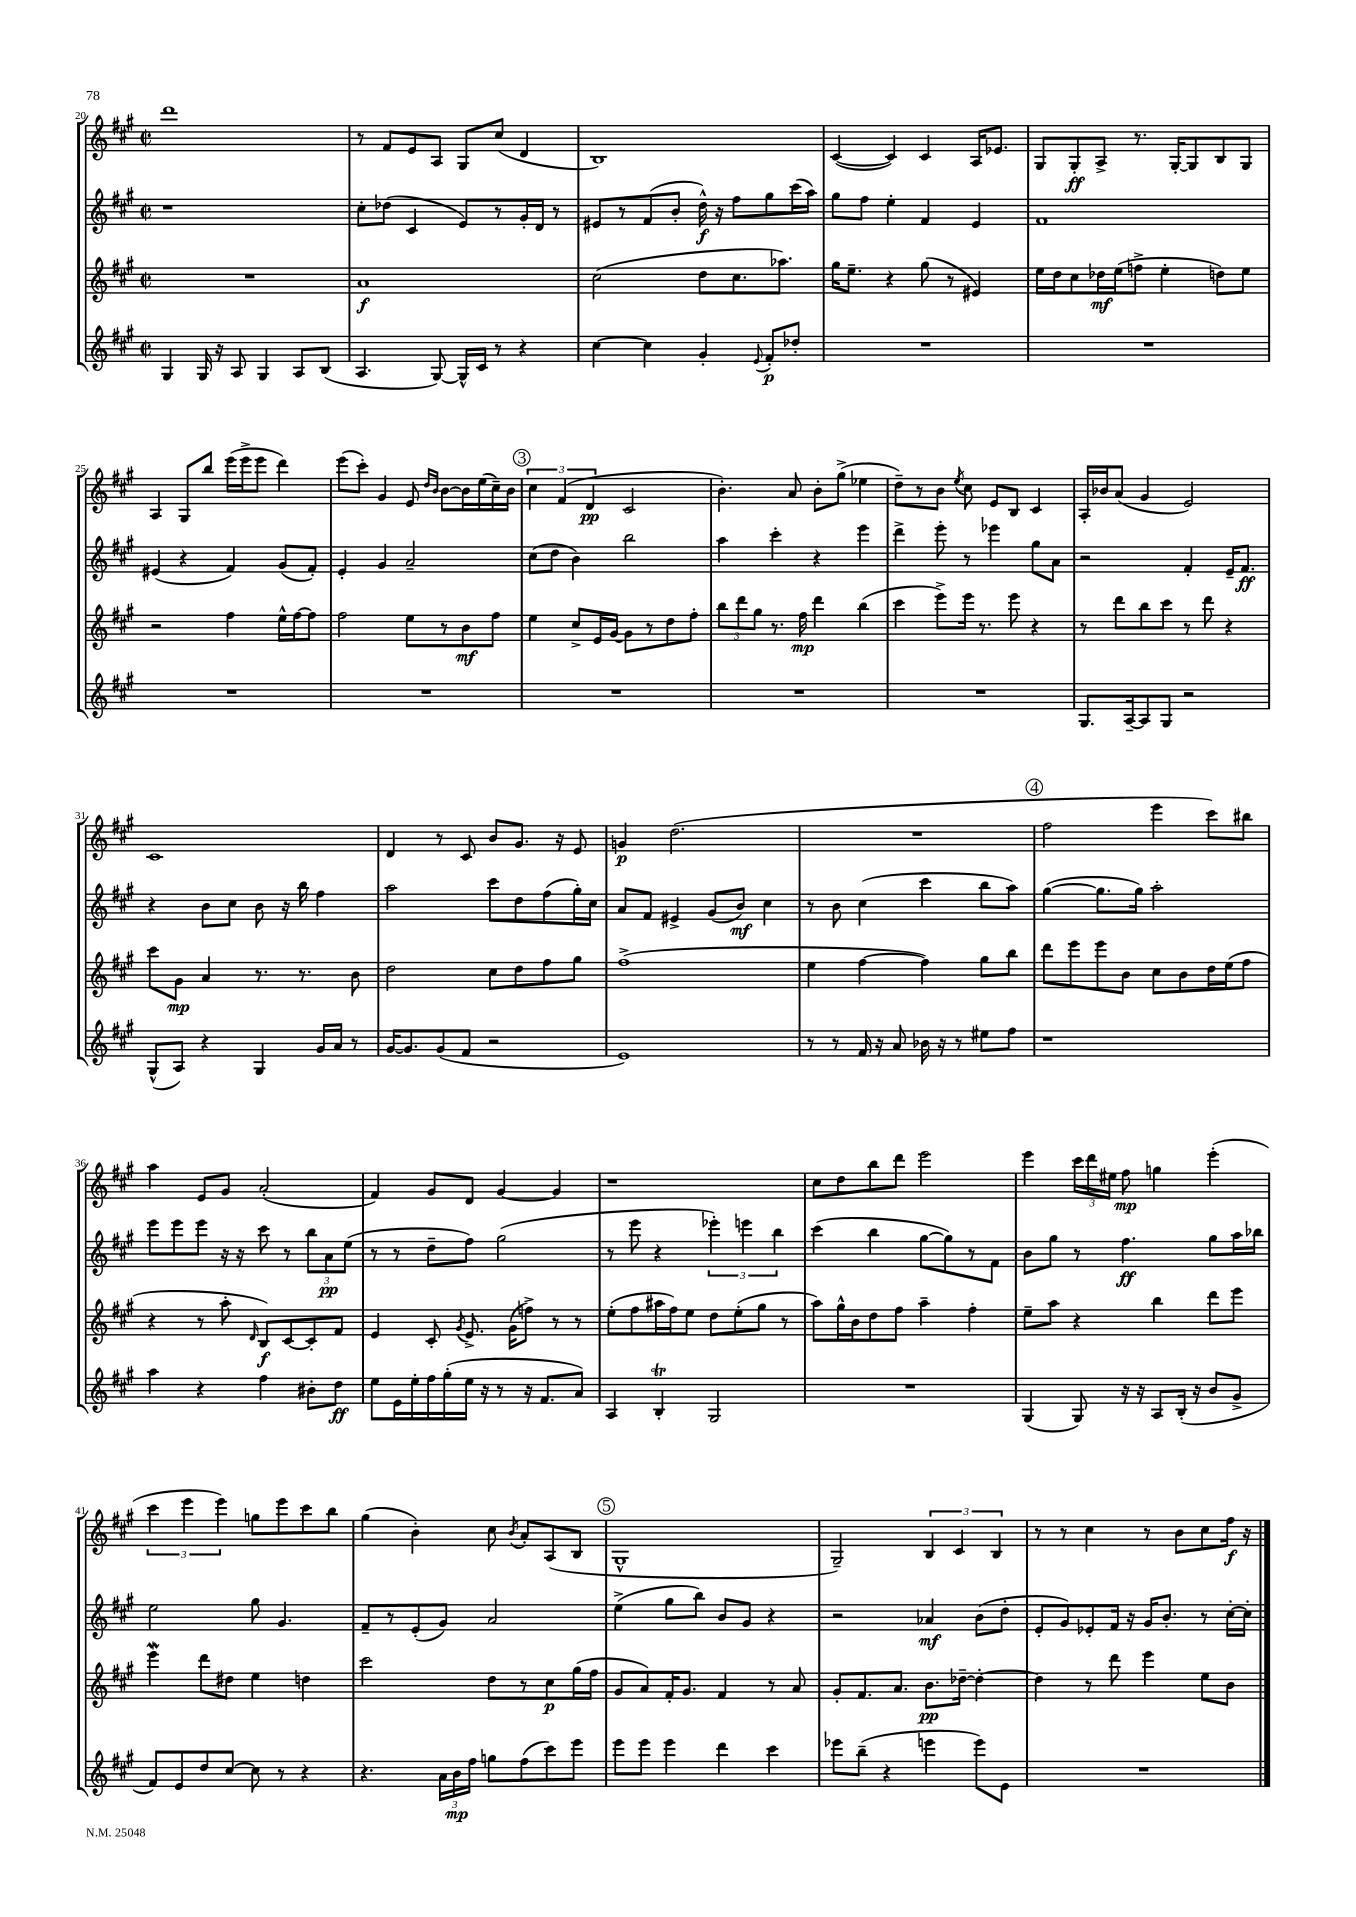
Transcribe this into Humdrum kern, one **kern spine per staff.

**kern	**kern	**kern	**kern
*staff4	*staff3	*staff2	*staff1
*clefG2	*clefG2	*clefG2	*clefG2
*k[f#c#g#]	*k[f#c#g#]	*k[f#c#g#]	*k[f#c#g#]
*M2/2	*M2/2	*M2/2	*M2/2
*met(c|)	*met(c|)	*met(c|)	*met(c|)
4G#/	1r	1r	1ddd
16G#/	.	.	.
16r	.	.	.
8A/	.	.	.
4G#/	.	.	.
8A/L	.	.	.
(8B/J	.	.	.
=	=	=	=
4.A/	1a	8cc#'\L	8r
.	.	(8dd-\J	8f#/L
.	.	4c#/	8e/
[8G#/)	.	.	8A/J
16G#^^/]LL	.	8e/L)	8G#/L
16c#/JJ	.	.	.
8r	.	8r	(8cc#/J
4r	.	16g#'/L	4d/
.	.	16d/JJ	.
.	.	8r	.
=	=	=	=
[4cc#\	(2cc#\	8e#/L	1B)
.	.	8r	.
4cc#\]	.	(8f#/	.
.	.	8b'/J	.
4g#'/	8dd\L	16dd^^\)	.
.	.	16r	.
.	8.cc#\	8ff#\L	.
8qqe/	.	.	.
8f#'/L	.	8gg#\	.
.	8.aa-\J)	.	.
8dd-'/J	.	(16ccc#\L	.
.	.	16aa\JJ)	.
=	=	=	=
1r	16gg#\LK	8gg#\L	([4c#/
.	8.ee~\J	.	.
.	.	8ff#\J	.
.	4r	4ee'\	4c#/])
.	(8gg#\	4f#/	4c#/
.	8r	.	.
.	4e#/)	4e/	16A/LK
.	.	.	8.e-/J
=	=	=	=
1r	16ee\LL	1f#	8G#/L
.	16dd\J	.	.
.	8cc#\	.	8G#'/
.	16dd-\L	.	8A^/J
.	(16ee\J	.	.
.	8ff^\J	.	8.r
.	4ee'\	.	.
.	.	.	[16G#'/LK
.	.	.	8G#/]
.	8dd\L)	.	8B/
.	8ee\J	.	8G#/J
=	=	=	=
1r	2r	(4e#/	4A/
.	.	4r	8G#/L
.	.	.	8bb/J
.	4ff#\	4f#/)	(16eee\LL
.	.	.	16eee^\J
.	.	.	8eee\J
.	16ee^^\LL	(8g#/L	4ddd\)
.	[16ff#\J	.	.
.	8ff#\]J	8f#'/J)	.
=	=	=	=
1r	2ff#\	4e'/	(8eee\L
.	.	.	8ccc#'\J)
.	.	4g#/	4g#/
.	8ee\L	2a~/	8e/
.	.	.	16qqdd/LL
.	.	.	16qqb/JJ
.	8r	.	[8b\L
.	8b\	.	16b\]L
.	.	.	(16ee\
.	8ff#\J	.	16cc#~\)
.	.	.	16b\JJ
=	=	=	=
1r	4ee\	(8cc#\L	6cc#\
.	.	8dd\J	.
.	.	.	(6f#/
.	8cc#^/L	4b\)	.
.	.	.	6d/
.	16e/L	.	.
.	[16g#/JJ	.	.
.	8g#\]L	2bb\	2c#/
.	8r	.	.
.	8dd\	.	.
.	8ff#'\J	.	.
=	=	=	=
1r	12bb\L	4aa\	4.b'\)
.	12ddd\	.	.
.	12gg#\J	.	.
.	8.r	4ccc#'\	.
.	.	.	8a/
.	16ff#\	.	.
.	4ddd\	4r	8b'\L
.	.	.	(8gg#^\J
.	(4bb\	4eee\	4ee-\
=	=	=	=
1r	4ccc#\	4ddd^\	8dd~\L)
.	.	.	8r
.	8eee^\L)	8eee'\	8b\J
.	.	.	8qee/
.	16eee\Jk	8r	8cc#\
.	8.r	.	.
.	.	4eee-\	8e/L
.	8eee\	.	8B/J
.	4r	8gg#\L	4c#/
.	.	8a\J	.
=	=	=	=
8.G#/L	8r	2r	16A'/LL
.	.	.	16b-/J
.	8ddd\L	.	(8a/J
[16A~/k	.	.	.
8A/]	8bb\	.	4g#/
8G#/J	8ccc#\J	.	.
2r	8r	4f#'/	2e/)
.	8ddd\	.	.
.	4r	16e~/LK	.
.	.	8.f#/J	.
=	=	=	=
(8G#^^/L	8ccc#\L	4r	1c#
8A/J)	8g#\J	.	.
4r	4a/	8b\L	.
.	.	8cc#\J	.
4G#/	8.r	8b\	.
.	.	16r	.
.	8.r	16bb\	.
16g#/LL	.	4ff#\	.
16a/JJ	.	.	.
8r	8b\	.	.
=	=	=	=
[16g#/LK	2dd\	2aa\	4d/
8.g#/]	.	.	.
(8g#/	.	.	8r
8f#/J	.	.	8c#/
2r	8cc#\L	8ccc#\L	8b/L
.	8dd\	8dd\	8.g#/J
.	8ff#\	(8ff#\	.
.	.	.	16r
.	8gg#\J	16gg#'\L)	8e/
.	.	16cc#\JJ	.
=	=	=	=
1e)	(1ff#^	8a/L	4g/
.	.	8f#/J	.
.	.	4e#^/	(2.dd\
.	.	(8g#/L	.
.	.	8b/J)	.
.	.	4cc#\	.
=	=	=	=
8r	4ee\	8r	1r
8r	.	8b\	.
16f#/	[4ff#\	(4cc#\	.
16r	.	.	.
8a/	.	.	.
16b-\	4ff#\])	4ccc#\	.
16r	.	.	.
8r	.	.	.
8ee#\L	8gg#\L	8bb\L	.
8ff#\J	8bb\J	8aa\J)	.
=	=	=	=
1r	8ddd\L	([4gg#\	2ff#\
.	8eee\	.	.
.	8eee\	8.gg#\]L	.
.	8b\J	.	.
.	.	16gg#\Jk)	.
.	8cc#\L	2aa'\	4eee\
.	8b\	.	.
.	16dd\L	.	8ccc#\L)
.	(16ee\J	.	.
.	8ff#\J	.	8bb#\J
=	=	=	=
4aa\	4r	8eee\L	4aa\
.	.	8eee\	.
4r	8r	8eee\J	8e/L
.	8aa'\	16r	8g#/J
.	.	16r	.
.	16qqd/	.	.
4ff#\	8B/L)	8ccc#\	(2a'/
.	[8c#/	8r	.
8b#'\L	8c#'/]	12bb\L	.
.	.	12a\	.
8dd\J	8f#/J	.	.
.	.	(12ee\J	.
=	=	=	=
8ee\L	4e/	8r	4f#/)
16e\L	.	8r	.
16ee'\	.	.	.
16ff#\	8c#'/	8dd~\L	8g#/L
(16gg#'\	.	.	.
.	8qg#/	.	.
16ee\JJ	8.e^/	8ff#\J)	8d/J
16r	.	.	.
8r	.	(2gg#\	[4g#/
.	(16g#\LK	.	.
16r	8ff^\J)	.	.
8.f#/L	.	.	.
.	8r	.	4g#/]
8a/J)	8r	.	.
=	=	=	=
4A/	(8ee'\L	8r	1r
.	8ff#\	8eee\	.
4B'/	16aa#\L	4r	.
.	16ff#\J)	.	.
.	8ee\J	.	.
2G#/	8dd\L	6eee-'\)	.
.	(8ee'\	.	.
.	.	6eee\	.
.	8gg#\J	.	.
.	.	6bb\	.
.	8r	.	.
=	=	=	=
1r	8aa\L)	(4ccc#\	8cc#\L
.	16gg#^^\L	.	8dd\
.	16b\J	.	.
.	8dd\	4bb\	8bb\
.	8ff#\J	.	8ddd\J
.	4aa~\	[8gg#\L	2eee\
.	.	8gg#\])	.
.	4ff#'\	8r	.
.	.	8f#\J	.
=	=	=	=
(4G#/	8ee~\L	8b\L	4eee\
.	8aa\J	8gg#\J	.
8G#/)	4r	8r	24ccc#\LL
.	.	.	24ddd\
.	.	.	24ee#\JJ
16r	.	4.ff#\	8ff#\
16r	.	.	.
8A/L	4bb\	.	4gg\
(16B'/Jk	.	.	.
16r	.	.	.
8b/L	8ddd\L	8gg#\L	(4eee'\
8g#^/J	8eee\J	16aa\L	.
.	.	16bb-\JJ	.
=	=	=	=
8f#/L)	4eee\	2ee\	6ccc#\
8e/	.	.	.
.	.	.	6eee\
8dd/	8ddd\L	.	.
.	.	.	6eee\)
[8cc#/J	8dd#\J	.	.
8cc#\]	4ee\	8gg#\	8gg\L
8r	.	4.g#/	8eee\
4r	4dd\	.	8ccc#\
.	.	.	8bb\J
=	=	=	=
4.r	2ccc#\	8f#~/L	(4gg#\
.	.	8r	.
.	.	(8e'/	4b'\)
24a\LL	.	8g#/J)	.
24b\	.	.	.
24ff#\JJ	.	.	.
8gg\L	8dd\L	2a/	8cc#\
.	.	.	8qb/
(8ff#\	8r	.	8a'/L
8ccc#\)	8cc#\	.	(8A/
8eee\J	(16gg#\L	.	8B/J
.	16ff#\JJ	.	.
=	=	=	=
8eee\L	8g#/L	(4ee^\	1G#^^
8eee\J	8a/)	.	.
4eee\	16f#'/K	8gg#\L	.
.	8.g#/J	.	.
.	.	8bb\J)	.
4ddd\	4f#/	8b/L	.
.	.	8g#/J	.
4ccc#\	8r	4r	.
.	8a/	.	.
=	=	=	=
8eee-\L	8g#'/L	2r	2G#~/)
(8bb~\J	8.f#/	.	.
4r	.	.	.
.	8.a/J	.	.
4eee\	8.b\L	4a-/	6B/
.	.	.	6c#/
.	[16dd-~\Jk	.	.
8eee\L)	4dd-'\_	(8b\L	.
.	.	.	6B/
8e\J	.	8dd'\J	.
=	=	=	=
1r	4dd-\]	8e'/L	8r
.	.	8g#/)	8r
.	8r	8e-'/	4cc#\
.	8ddd\	16f#/Jk	.
.	.	16r	.
.	4eee\	16g#/LK	8r
.	.	8.b'/J	.
.	.	.	8b\L
.	8ee\L	8r	8cc#\
.	8b\J	[16cc#'\LL	16ff#\Jk
.	.	16cc#'\]JJ	16r
==	==	==	==
*-	*-	*-	*-
